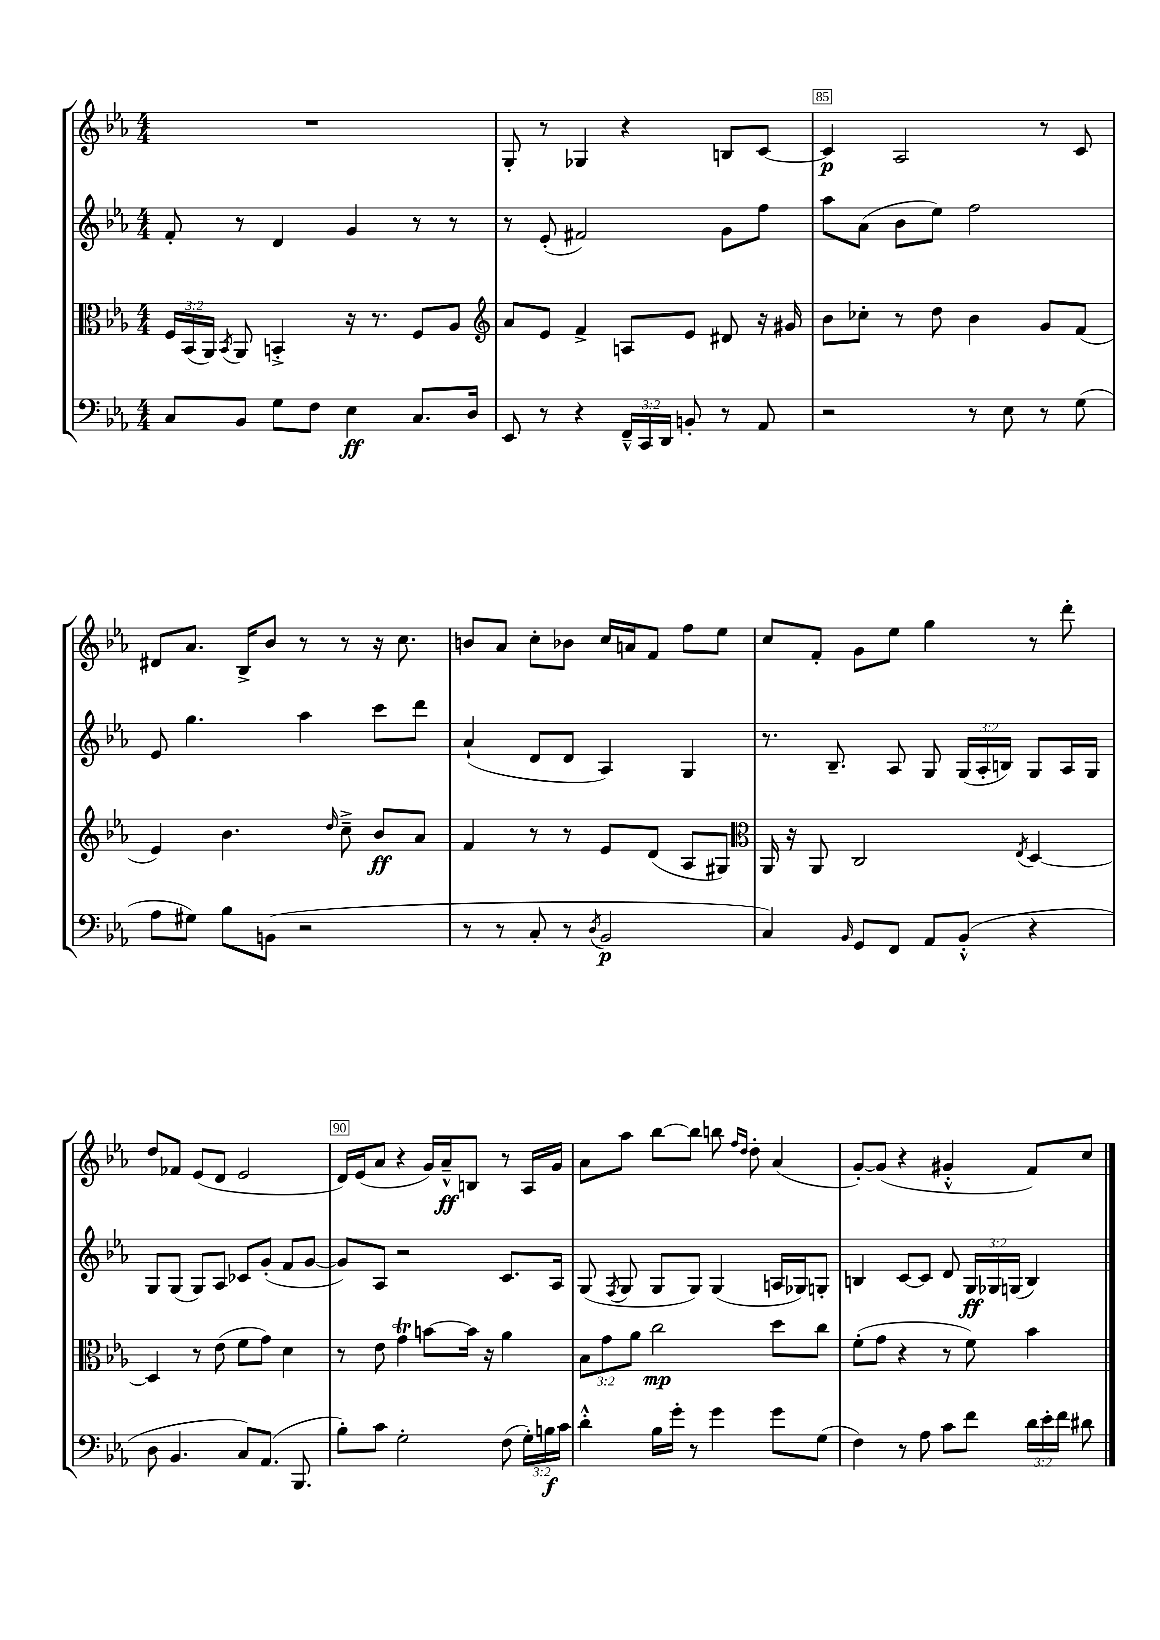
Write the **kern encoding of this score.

**kern	**dynam	**kern	**dynam	**kern	**dynam	**kern	**dynam
*part4	*part4	*part3	*part3	*part2	*part2	*part1	*part1
*staff4	*staff4	*staff3	*staff3	*staff2	*staff2	*staff1	*staff1
*clefF4	*	*clefC3	*	*clefG2	*	*clefG2	*
*k[b-e-a-]	*	*k[b-e-a-]	*	*k[b-e-a-]	*	*k[b-e-a-]	*
*M4/4	*	*M4/4	*	*M4/4	*	*M4/4	*
=83	=83	=83	=83	=83	=83	=83	=83
8C/L	.	24F/LL	.	8f'/	.	1r	.
.	.	(24BB-/	.	.	.	.	.
.	.	24AA-/JJ)	.	.	.	.	.
.	.	8qBB-/	.	.	.	.	.
8BB-/J	.	8AA-/	.	8r	.	.	.
8G\L	.	4BBn'^/	.	4d/	.	.	.
8F\J	.	.	.	.	.	.	.
4E-\	ff	16r	.	4g/	.	.	.
.	.	8.r	.	.	.	.	.
8.C/L	.	8F/L	.	8r	.	.	.
.	.	8A-/J	.	8r	.	.	.
16D/Jk	.	.	.	.	.	.	.
=84	=84	=84	=84	=84	=84	=84	=84
*	*	*clefG2	*	*	*	*	*
8EE-/	.	8a-/L	.	8r	.	8G'/	.
8r	.	8e-/J	.	(8e-'/	.	8r	.
4r	.	4f^/	.	2f#X/)	.	4G-X/	.
24FF~^^/LL	.	8An/L	.	.	.	4r	.
24CC/	.	.	.	.	.	.	.
24DD/JJ	.	.	.	.	.	.	.
8BBn'/	.	8e-/J	.	.	.	.	.
8r	.	8d#X/	.	8g\L	.	8Bn/L	.
8AA-/	.	16r	.	8ff\J	.	[8c/J	.
.	.	16g#X/	.	.	.	.	.
=85	=85	=85	=85	=85	=85	=85	=85
2r	.	8b-\L	.	8aa-\L	.	4c/]	p
.	.	8cc-X'\J	.	(8a-\J	.	.	.
.	.	8r	.	8b-\L	.	2A-/	.
.	.	8dd\	.	8ee-\J)	.	.	.
8r	.	4b-\	.	2ff\	.	.	.
8E-\	.	.	.	.	.	.	.
8r	.	8g/L	.	.	.	8r	.
(8G\	.	(8f/J	.	.	.	8c/	.
!!LO:LB:g=z
=86	=86	=86	=86	=86	=86	=86	=86
8A-\L	.	4e-/)	.	8e-/	.	8d#X/L	.
8G#X\J)	.	.	.	4.gg\	.	8.a-/J	.
8B-\L	.	4.b-\	.	.	.	.	.
.	.	.	.	.	.	16B-^/KL	.
(8BBn\J	.	.	.	.	.	8b-/J	.
2r	.	.	.	4aa-\	.	8r	.
.	.	16qqdd/	.	.	.	.	.
.	.	8cc~^\	.	.	.	8r	.
.	.	8b-/L	ff	8ccc\L	.	16r	.
.	.	.	.	.	.	8.cc\	.
.	.	8a-/J	.	8ddd\J	.	.	.
=87	=87	=87	=87	=87	=87	=87	=87
8r	.	4f/	.	(4a-`/	.	8bn/L	.
8r	.	.	.	.	.	8a-/J	.
8C'/	.	8r	.	8d/L	.	8cc'\L	.
8r	.	8r	.	8d/J	.	8b-X\J	.
8qD/	.	.	.	.	.	.	.
2BB-/	p	8e-/L	.	4A-/)	.	16cc/LL	.
.	.	.	.	.	.	16an/J	.
.	.	(8d/J	.	.	.	8f/J	.
.	.	8A-/L	.	4G/	.	8ff\L	.
.	.	8G#X/J)	.	.	.	8ee-\J	.
=88	=88	=88	=88	=88	=88	=88	=88
*	*	*clefC3	*	*	*	*	*
4C/)	.	16AA-/	.	8.r	.	8cc/L	.
.	.	16r	.	.	.	.	.
.	.	8AA-/	.	.	.	8f'/J	.
.	.	.	.	8.B-~/	.	.	.
16qqBB-/	.	.	.	.	.	.	.
8GG/L	.	2C/	.	.	.	8g\L	.
8FF/J	.	.	.	8A-/	.	8ee-\J	.
8AA-/L	.	.	.	8G/	.	4gg\	.
(8BB-'^^/J	.	.	.	(24G/LL	.	.	.
.	.	.	.	24A-'/	.	.	.
.	.	.	.	24Bn/JJ)	.	.	.
.	.	8qE-/	.	.	.	.	.
4r	.	[4D/	.	8G/L	.	8r	.
.	.	.	.	16A-/L	.	8ddd'\	.
.	.	.	.	16G/JJ	.	.	.
!!LO:LB:g=z
=89	=89	=89	=89	=89	=89	=89	=89
8D\	.	4D/]	.	8G/L	.	8dd/L	.
4.BB-/	.	.	.	(8G/J	.	8f-X/J	.
.	.	8r	.	8G/L)	.	(8e-/L	.
.	.	(8e-\	.	8A-/J	.	8d/J	.
8C/L)	.	8f\L	.	8c-X/L	.	2e-/	.
(8.AA-/J	.	8g\J)	.	(8g'/J	.	.	.
.	.	4d\	.	8f/L	.	.	.
8.BBB-/	.	.	.	.	.	.	.
.	.	.	.	[8g/J	.	.	.
=90	=90	=90	=90	=90	=90	=90	=90
8B-'\L)	.	8r	.	8g/L])	.	16d/LL)	.
.	.	.	.	.	.	(16e-/J	.
8c\J	.	8e-\	.	8A-/J	.	8a-/J	.
2G'\	.	4gt\	.	2r	.	4r	.
.	.	[8bn\L	.	.	.	16g/LL)	.
.	.	.	.	.	.	16a-~^^/J	ff
.	.	16b\Jk]	.	.	.	8Bn/J	.
.	.	16r	.	.	.	.	.
(8F\	.	4a-\	.	8.c/L	.	8r	.
24G'\LL)	.	.	.	.	.	16A-/LL	.
24Bn\	f	.	.	.	.	.	.
.	.	.	.	16A-/Jk	.	16g/JJ	.
24c\JJ	.	.	.	.	.	.	.
=91	=91	=91	=91	=91	=91	=91	=91
4d'^^\	.	12B-\L	.	(8G/	.	8a-\L	.
.	.	12g\	.	.	.	.	.
.	.	.	.	8qF/	.	.	.
.	.	.	.	8G/	.	8aa-\J	.
.	.	12a-\J	.	.	.	.	.
16B-\LL	.	2cc\	mp	8G/L	.	[8bb-\L	.
16g'\JJ	.	.	.	.	.	.	.
8r	.	.	.	8G/J)	.	8bb-\J]	.
4g\	.	.	.	(4G/	.	8bbn\	.
.	.	.	.	.	.	16qqff/LL	.
.	.	.	.	.	.	16qqdd/JJ	.
.	.	.	.	.	.	8dd'\	.
8g\L	.	8dd\L	.	16An/LL	.	(4a-/	.
.	.	.	.	16G-X/J)	.	.	.
(8G\J	.	8cc\J	.	8Gn'/J	.	.	.
=92	=92	=92	=92	=92	=92	=92	=92
4F\)	.	(8f'\L	.	4Bn/	.	[8g'/L)	.
.	.	8g\J	.	.	.	(8g/J]	.
8r	.	4r	.	[8c/L	.	4r	.
8A-\	.	.	.	8c/J]	.	.	.
8c\L	.	8r	.	8d/	.	4g#X'^^/	.
8f\J	.	8f\)	.	24G/LL	ff	.	.
.	.	.	.	24G-X/	.	.	.
.	.	.	.	(24Gn/JJ	.	.	.
24d\LL	.	4b-\	.	4B/)	.	8f/L)	.
24e-'\	.	.	.	.	.	.	.
24f\JJ	.	.	.	.	.	.	.
8d#X\	.	.	.	.	.	8cc/J	.
==	==	==	==	==	==	==	==
*-	*-	*-	*-	*-	*-	*-	*-
